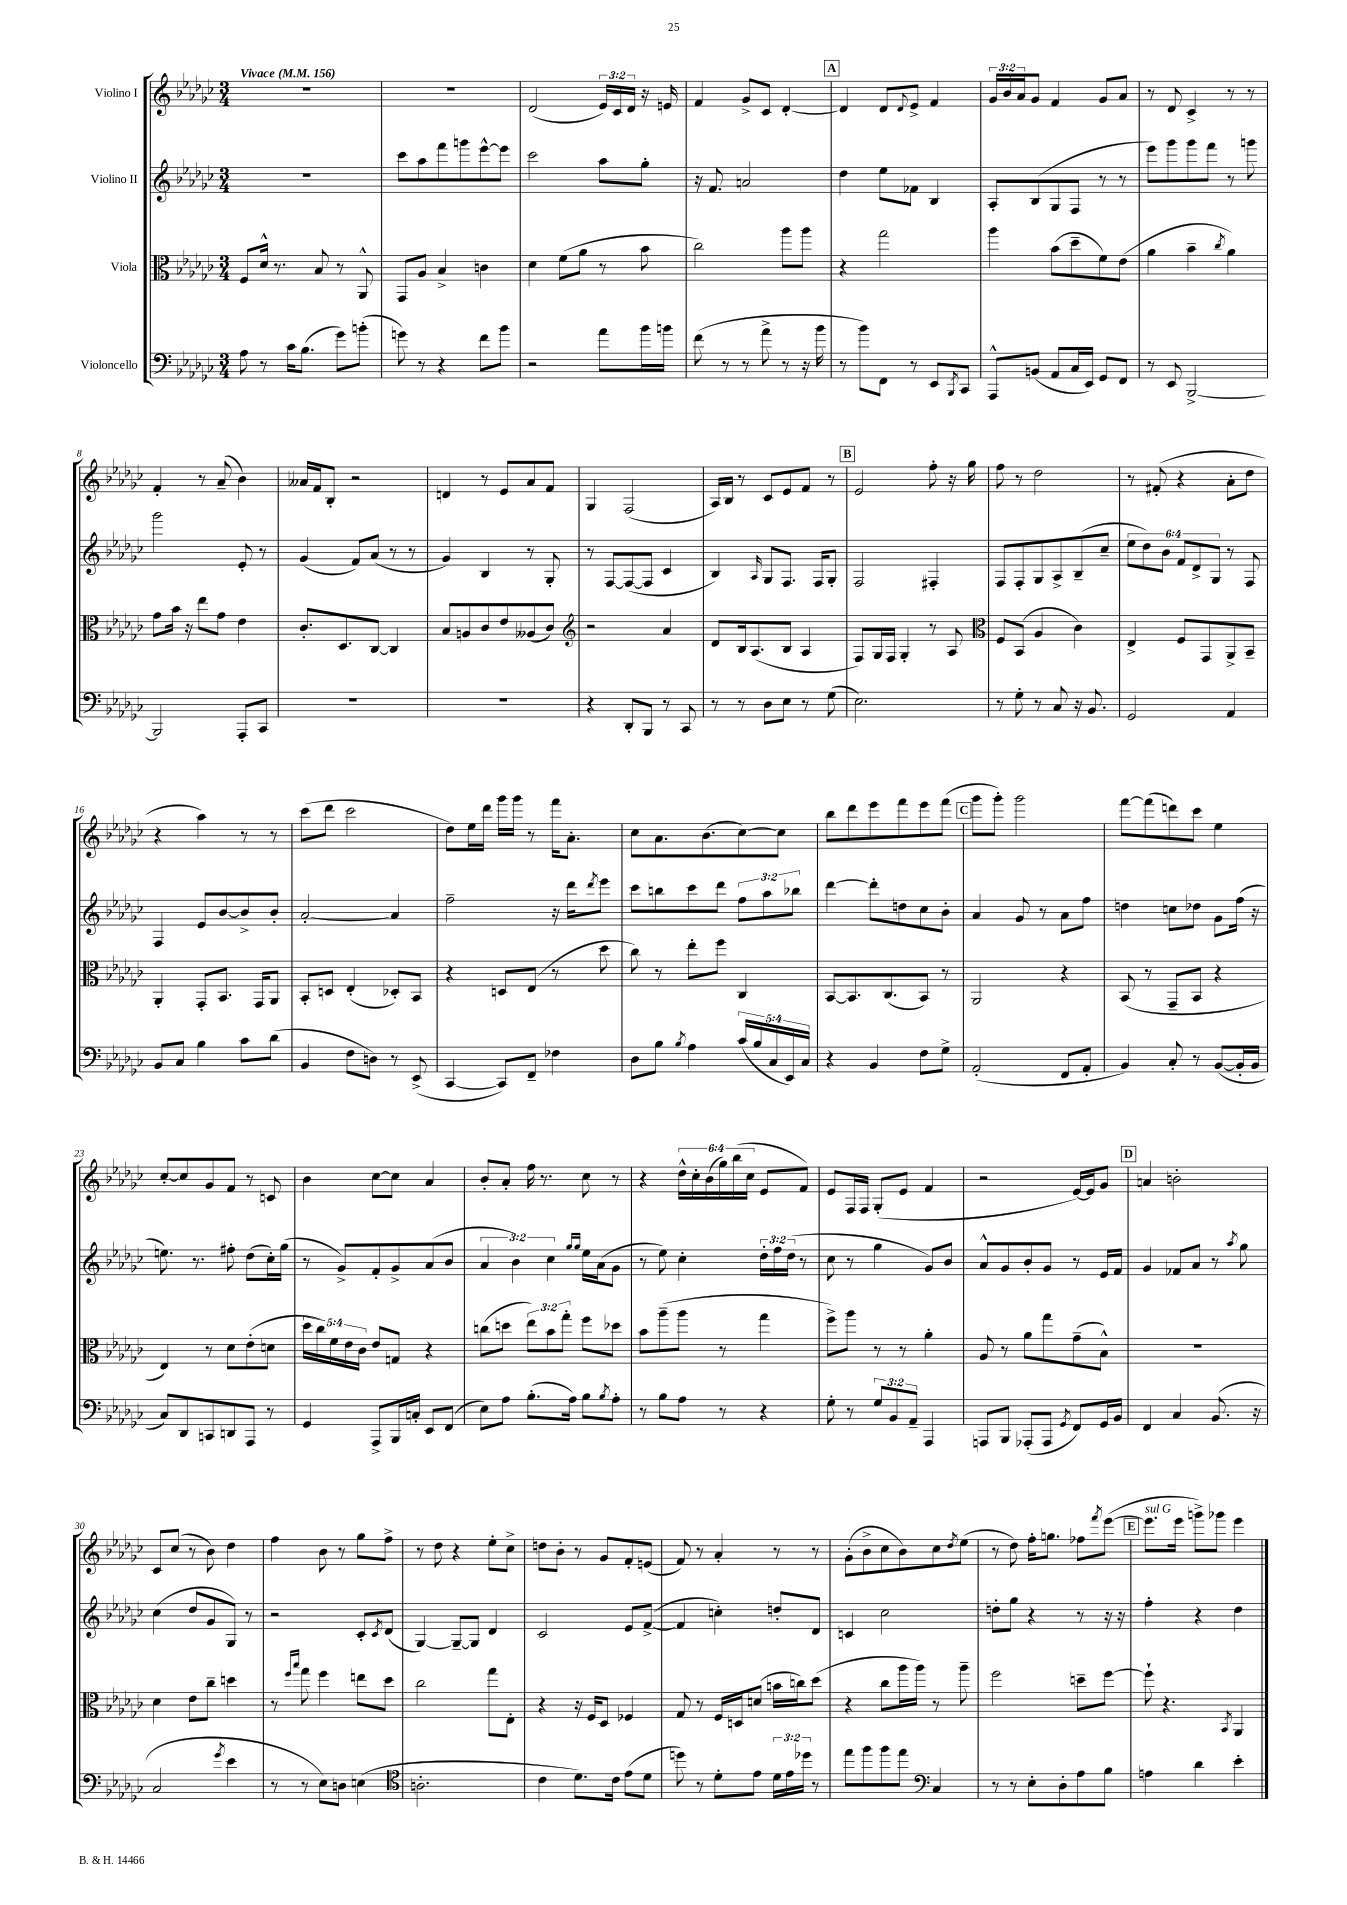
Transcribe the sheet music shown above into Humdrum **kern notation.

**kern	**kern	**kern	**kern
*staff4	*staff3	*staff2	*staff1
*clefF4	*clefC3	*clefG2	*clefG2
*k[b-e-a-d-g-c-]	*k[b-e-a-d-g-c-]	*k[b-e-a-d-g-c-]	*k[b-e-a-d-g-c-]
*M3/4	*M3/4	*M3/4	*M3/4
*MM156	*MM156	*MM156	*MM156
8A-	8F	2.r	2.r
8r	16d-^^	.	.
.	8.r	.	.
16c-	.	.	.
(8.B-	.	.	.
.	8B-	.	.
8g-)	8r	.	.
(8b'	8AA-^^	.	.
=	=	=	=
8g)	8GG-	8ccc-	2.r
8r	8A-	8aa-	.
4r	4B-^	8fff	.
.	.	8ggg	.
8f	4c	[8eee-^^	.
8b-	.	8eee-]	.
=	=	=	=
2r	4d-	2ccc-	(2d-
.	(8f	.	.
.	8a-	.	.
8a-	8r	8aa-	24e-)
.	.	.	24c-
.	.	.	24d-
16b-	8b-	8gg-'	16r
16b	.	.	16e
=	=	=	=
(8f	2cc-)	16r	4f
.	.	8.f	.
8r	.	.	.
8r	.	2a	8g-^
8a-^	.	.	8c-
8r	8aa-	.	[4d-'
16r	8aa-	.	.
16b-	.	.	.
=	=	=	=
8r	4r	4dd-	4d-]
8b-)	.	.	.
8FF	2gg-	8ee-	8d-
.	.	.	8qqd-
8r	.	8f-	8e-^
8EE-	.	4B-	4f
8qBBB-	.	.	.
8CC-	.	.	.
=	=	=	=
8AAA-^^	4aa-	8A-'	24g-
.	.	.	24b-
.	.	.	24a-
(8BB	.	(8B-	8g-
8AA-	(8b-	8G-	4f
16C-	8dd-~	8F	.
16EE-)	.	.	.
8GG-	8f)	8r	8g-
8FF	(8e-	8r	8a-
=	=	=	=
8r	4a-	8eee-)	8r
8EE-	.	8ggg-	8d-
[2BBB-^	4b-~	8ggg-	4c-^
.	.	8fff	.
.	8qcc-	.	.
.	4a-)	8r	8r
.	.	8ggg	8r
=	=	=	=
2BBB-]	8g-	2ggg-	4f'
.	16b-	.	.
.	16r	.	.
.	8ee-	.	8r
.	8g-	.	(8a-~
8AAA-'	4e-	8e-'	4b-)
8CC-	.	8r	.
=	=	=	=
2.r	8.c-'	(4g-	16a--
.	.	.	16f
.	.	.	8B-'
.	8.D-	.	.
.	.	8f)	2r
.	[8C-	(8a-	.
.	4C-]	8r	.
.	.	8r	.
=	=	=	=
2.r	8B-	4g-)	4d
.	8A	.	.
.	8c-	4B-	8r
.	8e-	.	8e-
.	(8A--	8r	8a-
.	8c-)	8G-'	8f
=	=	=	=
*	*clefG2	*	*
4r	2r	8r	4G-
.	.	[8F	.
8DD-'	.	(8F_	(2F
8BBB-	.	8F]	.
8r	4a-	4c-	.
8CC-	.	.	.
=	=	=	=
8r	8d-	4B-)	16A-)
.	.	.	16B-
8r	16B-	.	8r
.	(8.A-	.	.
.	.	16qqA-	.
8D-	.	8G-	8c-
8E-	8B-	8.F	8e-
8r	4A-	.	8f
.	.	16F	.
(8G-	.	8G-'	8r
=	=	=	=
2.E-)	8F)	2F	2e-
.	16G-	.	.
.	16F	.	.
.	4G-'	.	.
.	8r	4F#'	8ff'
.	8A-	.	16r
.	.	.	16gg-
=	=	=	=
*	*clefC3	*	*
8r	8F	8F	8ff
8G-'	(8BB-	8F'	8r
8r	4A-	8G-	2dd-
8C-	.	8A-^	.
16r	4c-)	(8B-~	.
8.BB-	.	.	.
.	.	8cc-~	.
=	=	=	=
2GG-	4E-^	12ee-	8r
.	.	12dd-)	.
.	.	.	(8f#'
.	.	12b-	.
.	8F	12f	4r
.	.	12d-^	.
.	8GG-	.	.
.	.	12G-	.
4AA-	8AA-^	8r	8a-'
.	8BB-~	8F	8dd-
=	=	=	=
8BB-	4AA-'	4F	4r
8C-	.	.	.
4B-	8GG-'	8e-	4aa-)
.	8.BB-	[8b-	.
8c-	.	8b-^]	8r
.	16GG-	.	.
(8d-	8AA-	8b-'	8r
=	=	=	=
4BB-	8BB-'	[2a-'	(8ccc-
.	8D	.	8ddd-
8F	(4E-'	.	2ccc-
8D)	.	.	.
8r	8D-')	4a-]	.
(8EE-^	8BB-	.	.
=	=	=	=
[4CC-	4r	2ff~	8dd-)
.	.	.	16ee-
.	.	.	16ddd-
8CC-])	8D	.	16ggg-
.	.	.	16ggg-
8FF~	(8E-	.	8r
4F-	8r	16r	16fff
.	.	16ddd-	8.a-'
.	.	8qddd-	.
.	8dd-	8eee-	.
=	=	=	=
8D-	8cc-)	8ccc-	8cc-
8B-	8r	8bb	8.a-
8qB-	.	.	.
4A-	8ee-'	8ccc-	.
.	.	.	(8.b-
.	8ff	8ddd-	.
(20c-	4C-	12ff	[8cc-)
20B-	.	.	.
.	.	12aa-	.
20C-	.	.	.
.	.	.	8cc-]
20EE-)	.	.	.
.	.	12bb-	.
20C-	.	.	.
=	=	=	=
4r	[8BB-	[4ddd-	8bb-
.	8.BB-]	.	8ddd-
4BB-	.	8ddd-']	8eee-
.	(8.C-	.	.
.	.	8dd	8fff
8F	8BB-)	8cc-	8eee-
8G-^	8r	8b-'	(8fff
=	=	=	=
(2AA-'	2AA-	4a-	8ggg-
.	.	.	8ggg-')
.	.	8g-	2ggg-
.	.	8r	.
8FF	4r	8a-	.
8AA-'	.	8ff	.
=	=	=	=
4BB-)	(8BB-	4dd	[8fff
.	8r	.	(8fff]
8C-'	8GG-~	8cc	8ddd)
8r	8BB-	8dd-	8ccc-
([8BB-	4r	8g-	4ee-
16BB-']	.	(16ff	.
16BB-	.	16r	.
=	=	=	=
8C-)	4E-)	8.ee)	[8cc-'
8DD-	.	.	8cc-]
.	.	8.r	.
8CC	8r	.	8g-
8DD	8d-	8ff#'	8f
8AAA-	(8e-'	(8dd-	8r
8r	8d	16cc-')	8c
.	.	(16gg-	.
=	=	=	=
4GG-	20dd-	8r	4b-
.	20cc-)	.	.
.	20f	.	.
.	.	8g-^)	.
.	20e-	.	.
.	20c-	.	.
8AAA-^	8e-	8f'	[8cc-
16BBB-	8G	8g-^	8cc-]
16C'	.	.	.
8EE-	4r	(8a-	4a-
(8FF	.	8b-	.
=	=	=	=
8E-)	(8cc	6a-	8b-'
8A-	8dd	.	8a-'
.	.	6b-)	.
(8.B-'	12ee-)	.	16ff
.	.	.	8.r
.	12b-	6cc-	.
.	12gg-'	.	.
16A-)	.	.	.
.	.	16qqgg-	.
.	.	16qqgg-	.
8B-	8ff	16ee-	8cc-
.	.	(16a-	.
8qB-	.	.	.
8A-'	8dd-	8g-	8r
=	=	=	=
8r	8b-	8r	4r
8B-	(8aa-~	8ee-)	.
8A-	8aa-	4cc-'	24dd-^^
.	.	.	24cc-'
.	.	.	(24b-
8r	8r	.	24gg-)
.	.	.	(24bb-
.	.	.	24cc-
4r	4gg-	24dd-'	8e-
.	.	24ff	.
.	.	(24dd-	.
.	.	8r	8f)
=	=	=	=
8G-'	8ff^)	8cc-	8e-
8r	8aa-	8r	16F
.	.	.	16F
12G-	8r	4gg-	(8G-'
12BB-	.	.	.
.	8r	.	8e-
12AA-~	.	.	.
4AAA-	4a-'	8g-)	4f
.	.	8b-	.
=	=	=	=
8AAA	8A-	8a-^^	2r
8BBB-	8r	8g-	.
(8AAA-'	8a-	8b-'	.
8AAA-	8gg-	8g-	.
8qGG-	.	.	.
8FF)	(8g-~	8r	[16e-)
.	.	.	16e-]
16GG-	8B-^^)	16e-	8g-
16BB-	.	16f	.
=	=	=	=
4FF	2.r	4g-	4a
4C-	.	8f-	2b'
.	.	8a-	.
(8.BB-	.	8r	.
.	.	8qaa-	.
.	.	8gg-	.
16r	.	.	.
=	=	=	=
2C-	4d-	(4cc-	8c-
.	.	.	(8cc-
.	8e-	8dd-	8r
.	8cc-~	8g-	8b-)
8qg-	.	.	.
4e-	4dd	8G-)	4dd-
.	.	8r	.
=	=	=	=
8r	8r	2r	4ff
.	16qqff	.	.
.	16qqbb-	.	.
8r	8gg-	.	.
8E-)	4ff	.	8b-
8D	.	.	8r
(4E	8ee	8c-'	8gg-
.	.	8qc-	.
.	8dd-	(8d-	8ff^
=	=	=	=
*clefC4	*	*	*
2.A'	2cc-	[4G-)	8r
.	.	.	8dd-
.	.	8G-~_	4r
.	.	8G-]	.
.	8gg-	4d-	8ee-'
.	8E-'	.	8cc-^
=	=	=	=
4c-	4r	2c-	8dd
.	.	.	8b-'
8.d-)	16r	.	8r
.	16F	.	.
.	8D-	.	8g-
16c-	.	.	.
(8e-	4F-	8e-	8f'
8d-	.	([8f^	(8e
=	=	=	=
8dd)	8G-	4f]	8f)
8r	8r	.	8r
8d-'	16F	4cc')	4a-'
.	16D	.	.
8e-	(8d	.	.
24d-	16b	8dd'	8r
24e-	.	.	.
.	16cc)	.	.
24dd-	.	.	.
8r	(8dd-	8d-	8r
=	=	=	=
8ee-	4r	4c	(8g-'
8ff	.	.	8b-^
8ff	8cc-	2cc-	8cc-
8ee-	16aa-	.	8b-)
.	16aa-)	.	.
*clefF4	*	*	*
4C-	8r	.	8cc-
.	.	.	8qdd-
.	8aa-~	.	(8ee-
=	=	=	=
8r	2ff	8dd'	8r
8r	.	8gg-	8dd-)
8E-'	.	4r	16ff'
.	.	.	8.gg
8D-'	.	.	.
8A-	8dd~	8r	8ff-
.	.	.	8qfff
8B-	[8ff	16r	([8eee-
.	.	16r	.
=	=	=	=
4A	8ff`]	4ff'	8.eee-]
.	4.r	.	.
.	.	.	16eee-
4d-	.	4r	8ggg^)
.	.	.	8ggg-
.	8qBB-	.	.
4e-'	4AA-	4dd-	4eee-
==	==	==	==
*-	*-	*-	*-
